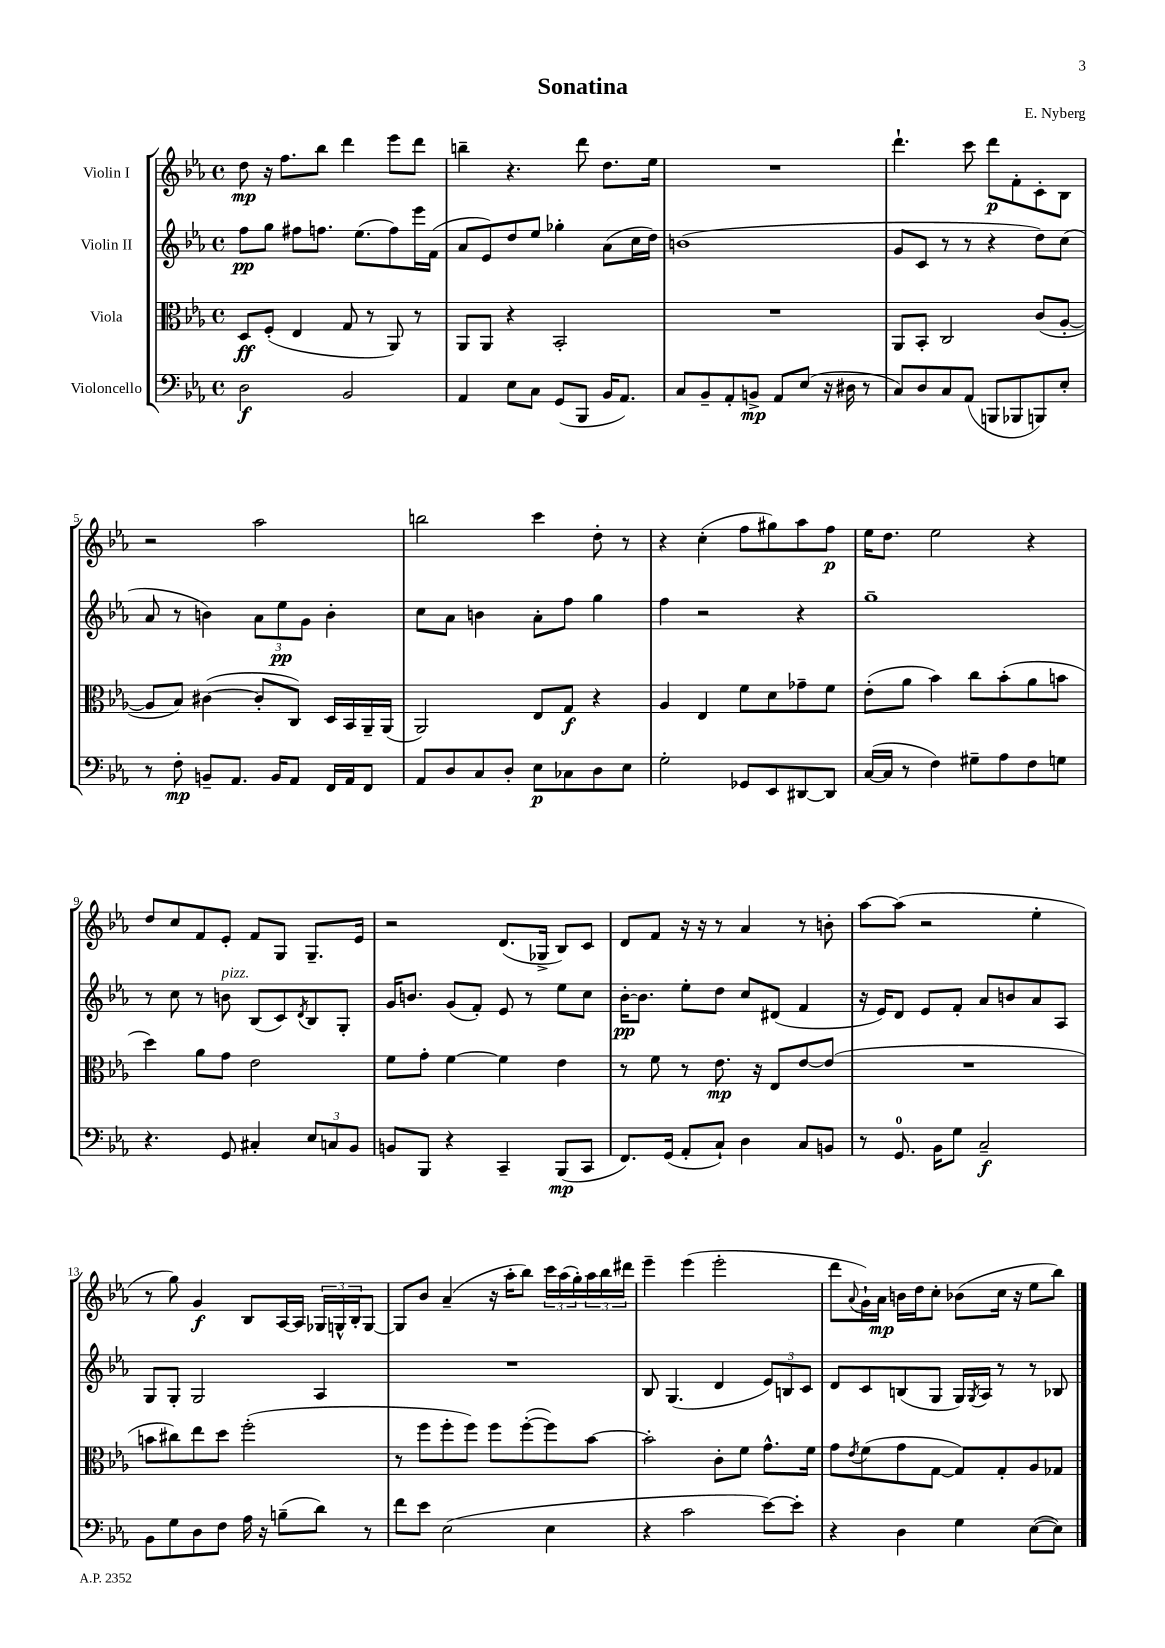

**kern	**dynam	**kern	**dynam	**kern	**dynam	**kern	**dynam
*part4	*part4	*part3	*part3	*part2	*part2	*part1	*part1
*staff4	*staff4	*staff3	*staff3	*staff2	*staff2	*staff1	*staff1
*I"Violoncello	*	*I"Viola	*	*I"Violin II	*	*I"Violin I	*
*clefF4	*	*clefC3	*	*clefG2	*	*clefG2	*
*k[b-e-a-]	*	*k[b-e-a-]	*	*k[b-e-a-]	*	*k[b-e-a-]	*
*M4/4	*	*M4/4	*	*M4/4	*	*M4/4	*
*met(c)	*	*met(c)	*	*met(c)	*	*met(c)	*
=1	=1	=1	=1	=1	=1	=1	=1
2D\	f	8D/L	ff	8ff\L	pp	8dd\	mp
.	.	(8F'/J	.	8gg\J	.	16r	.
.	.	.	.	.	.	8.ff\L	.
.	.	4E-/	.	8ff#X\L	.	.	.
.	.	.	.	8.ffn\J	.	8bb-\J	.
2BB-/	.	8G/	.	.	.	4ddd\	.
.	.	.	.	(8.ee-\L	.	.	.
.	.	8r	.	.	.	.	.
.	.	8AA-/)	.	8ff\)	.	8eee-\L	.
.	.	8r	.	16eee-\L	.	8ddd\J	.
.	.	.	.	(16f\JJ	.	.	.
=2	=2	=2	=2	=2	=2	=2	=2
4AA-/	.	8AA-/L	.	8a-/L	.	4bbn~\	.
.	.	8AA-/J	.	8e-/)	.	.	.
8E-\L	.	4r	.	8dd/	.	4.r	.
8C\J	.	.	.	8ee-/J	.	.	.
(8GG/L	.	2BB-'/	.	4gg-X'\	.	.	.
8BBB-/J	.	.	.	.	.	8ddd\	.
16BB-/KL	.	.	.	(8a-\L	.	8.dd\L	.
8.AA-/J)	.	.	.	.	.	.	.
.	.	.	.	16cc\L	.	.	.
.	.	.	.	16dd\JJ)	.	16ee-\Jk	.
=3	=3	=3	=3	=3	=3	=3	=3
8C/L	.	1r	.	(1bn	.	1r	.
8BB-~/	.	.	.	.	.	.	.
8AA-'/	.	.	.	.	.	.	.
8BBn^/J	mp	.	.	.	.	.	.
8AA-/L	.	.	.	.	.	.	.
(8E-/J	.	.	.	.	.	.	.
16r	.	.	.	.	.	.	.
16D#X\	.	.	.	.	.	.	.
8r	.	.	.	.	.	.	.
=4	=4	=4	=4	=4	=4	=4	=4
8C/L)	.	8AA-/L	.	8g/L	.	4.ddd`\	.
8D/	.	8BB-'/J	.	8c/J	.	.	.
8C/	.	2C/	.	8r	.	.	.
(8AA-/J	.	.	.	8r	.	8ccc\	.
8BBBn/L	.	.	.	4r	.	8ddd\L	p
8BBB-X/	.	.	.	.	.	8f'\	.
8BBBn/)	.	(8c/L	.	8dd\L)	.	8c'\	.
8E-'/J	.	[8A-'/J	.	(8cc\J	.	8B-\J	.
!!LO:LB:g=z
=5	=5	=5	=5	=5	=5	=5	=5
8r	.	8A-/L]	.	8a-/	.	2r	.
8F'\	mp	8B-/J)	.	8r	.	.	.
8BBn~/L	.	([4c#X\	.	4bn\)	.	.	.
8.AA-/J	.	.	.	.	.	.	.
.	.	8c#'/L]	.	12a-\L	.	2aa-\	.
16BB/KL	.	.	.	.	.	.	.
.	.	.	.	12ee-\	pp	.	.
8AA-/J	.	8C/J)	.	.	.	.	.
.	.	.	.	12g\J	.	.	.
16FF/LL	.	16D/LL	.	4b'\	.	.	.
16AA-/J	.	16BB-/	.	.	.	.	.
8FF/J	.	16AA-~/	.	.	.	.	.
.	.	(16AA-/JJ	.	.	.	.	.
=6	=6	=6	=6	=6	=6	=6	=6
8AA-/L	.	2AA-/)	.	8cc\L	.	2bbn\	.
8D/	.	.	.	8a-\J	.	.	.
8C/	.	.	.	4bn\	.	.	.
8D'/J	.	.	.	.	.	.	.
8E-\L	p	8E-/L	.	8a-'\L	.	4ccc\	.
8C-X\	.	8G/J	f	8ff\J	.	.	.
8D\	.	4r	.	4gg\	.	8dd'\	.
8E-\J	.	.	.	.	.	8r	.
=7	=7	=7	=7	=7	=7	=7	=7
2G'\	.	4A-/	.	4ff\	.	4r	.
.	.	4E-/	.	2r	.	(4cc'\	.
8GG-X/L	.	8f\L	.	.	.	8ff\L	.
8EE-/	.	8d\	.	.	.	8gg#X\)	.
[8DD#X/	.	8g-X~\	.	4r	.	8aa-\	.
8DD#/J]	.	8f\J	.	.	.	8ff\J	p
=8	=8	=8	=8	=8	=8	=8	=8
([16C/LL	.	(8e-'\L	.	1gg~	.	16ee-\KL	.
16C/JJ]	.	.	.	.	.	8.dd\J	.
8r	.	8a-\J	.	.	.	.	.
4F\)	.	4b-\)	.	.	.	2ee-\	.
8G#X~\L	.	8cc\L	.	.	.	.	.
8A-\	.	(8b-'\	.	.	.	.	.
8F\	.	8a-\	.	.	.	4r	.
8Gn\J	.	8bn\J	.	.	.	.	.
!!LO:LB:g=z
=9	=9	=9	=9	=9	=9	=9	=9
4.r	.	4dd\)	.	8r	.	8dd/L	.
.	.	.	.	8cc\	.	8cc/	.
.	.	8a-\L	.	8r	.	8f/	.
!	!	!	!	!LO:TX:a:i:t=pizz.	!	!	!
8GG/	.	8g\J	.	8bn\	.	8e-'/J	.
4C#X'/	.	2e-\	.	(8B-/L	.	8f/L	.
.	.	.	.	8c/)	.	8G/J	.
.	.	.	.	8qd/	.	.	.
12E-/L	.	.	.	8B-/	.	8.G~/L	.
12Cn/	.	.	.	.	.	.	.
.	.	.	.	8G'/J	.	.	.
12BB-/J	.	.	.	.	.	.	.
.	.	.	.	.	.	16e-/Jk	.
=10	=10	=10	=10	=10	=10	=10	=10
8BBn/L	.	8f\L	.	16g/KL	.	2r	.
.	.	.	.	8.bn/J	.	.	.
8BBB-/J	.	8g'\J	.	.	.	.	.
4r	.	[4f\	.	(8g/L	.	.	.
.	.	.	.	8f'/J)	.	.	.
4CC~/	.	4f\]	.	8e-/	.	(8.d/L	.
.	.	.	.	8r	.	.	.
.	.	.	.	.	.	16G-X^/Jk	.
(8BBB-/L	mp	4e-\	.	8ee-\L	.	8B-/L)	.
8CC/J	.	.	.	8cc\J	.	8c/J	.
=11	=11	=11	=11	=11	=11	=11	=11
8.FF/L)	.	8r	.	[16b-'\KL	pp	8d/L	.
.	.	.	.	8.b-\J]	.	.	.
.	.	8f\	.	.	.	8f/J	.
(16GG/Jk	.	.	.	.	.	.	.
8AA-'/L	.	8r	.	8ee-'\L	.	16r	.
.	.	.	.	.	.	16r	.
8C`/J)	.	8.e-\	mp	8dd\J	.	8r	.
4D\	.	.	.	8cc/L	.	4a-/	.
.	.	16r	.	.	.	.	.
.	.	8E-/L	.	(8d#X/J	.	.	.
8C/L	.	[8e-/	.	4f/	.	8r	.
8BBn/J	.	(8e-/J]	.	.	.	8bn'\	.
=12	=12	=12	=12	=12	=12	=12	=12
8r	.	1r	.	16r	.	[8aa-\L	.
.	.	.	.	16e-/KL)	.	.	.
8.GG/	.	.	.	8d/J	.	(8aa-\J]	.
.	.	.	.	8e-/L	.	2r	.
16BB-\KL	.	.	.	.	.	.	.
8G\J	.	.	.	8f'/J	.	.	.
2C~/	f	.	.	8a-/L	.	.	.
.	.	.	.	8bn/	.	.	.
.	.	.	.	8a-/	.	4ee-'\	.
.	.	.	.	8A-/J	.	.	.
!!LO:LB:g=z
=13	=13	=13	=13	=13	=13	=13	=13
8BB-\L	.	8bn\L	.	8G/L	.	8r	.
8G\	.	8cc#X\)	.	8G'/J	.	8gg\)	.
8D\	.	8ee-\	.	2G/	.	4g/	f
8F\J	.	8dd\J	.	.	.	.	.
16A-\	.	(2ff'\	.	.	.	8B-/L	.
16r	.	.	.	.	.	.	.
(8Bn~\L	.	.	.	.	.	[16A-/L	.
.	.	.	.	.	.	16A-/JJ]	.
8d\J)	.	.	.	4A-/	.	24G-X/LL	.
.	.	.	.	.	.	24Gn^^/	.
.	.	.	.	.	.	24B-'/J	.
8r	.	.	.	.	.	[8G/J	.
=14	=14	=14	=14	=14	=14	=14	=14
8f\L	.	8r	.	1r	.	8G/L]	.
8e-\J	.	8ff\L	.	.	.	8b-/J	.
(2E-\	.	8ff'\	.	.	.	(4a-~/	.
.	.	8ff\J)	.	.	.	.	.
.	.	8ff\L	.	.	.	16r	.
.	.	.	.	.	.	16aa-'\KL	.
.	.	([8ff'\	.	.	.	8bb-\J)	.
4E-\	.	8ff\])	.	.	.	24ccc\LL	.
.	.	.	.	.	.	(24aa-\	.
.	.	.	.	.	.	24gg'\)	.
.	.	[8b-\J	.	.	.	24aa-\	.
.	.	.	.	.	.	24bb-\	.
.	.	.	.	.	.	24ddd#X\JJ	.
=15	=15	=15	=15	=15	=15	=15	=15
4r	.	2b-'\]	.	8B-/	.	4eee-~\	.
.	.	.	.	(4.G/	.	.	.
2c\	.	.	.	.	.	(4eee-\	.
.	.	8c'\L	.	4d/	.	2eee-'\	.
.	.	8f\J	.	.	.	.	.
[8e-\L)	.	8.g^^\L	.	12e-/L)	.	.	.
.	.	.	.	12Bn/	.	.	.
8e-'\J]	.	.	.	.	.	.	.
.	.	.	.	12c/J	.	.	.
.	.	16f\Jk	.	.	.	.	.
=16	=16	=16	=16	=16	=16	=16	=16
4r	.	8g\L	.	8d/L	.	8ddd\L	.
.	.	8qe-/	.	.	.	8qqa-/	.
.	.	(8f\	.	8c/	.	16g`\L)	.
.	.	.	.	.	.	16a-\JJ	mp
4D\	.	8g\	.	(8Bn/	.	16bn\LL	.
.	.	.	.	.	.	16dd\J	.
.	.	[8G\J	.	8G/J	.	8cc'\J	.
4G\	.	8G/L])	.	16G/LL)	.	(8b-X\L	.
.	.	.	.	8qG/	.	.	.
.	.	.	.	16A-/JJ	.	.	.
.	.	8G'/	.	8r	.	16cc\Jk	.
.	.	.	.	.	.	16r	.
([8E-\L	.	8A-/	.	8r	.	8ee-\L	.
8E-\J])	.	8G-X/J	.	8B-X/	.	8bb-\J)	.
==	==	==	==	==	==	==	==
*-	*-	*-	*-	*-	*-	*-	*-
